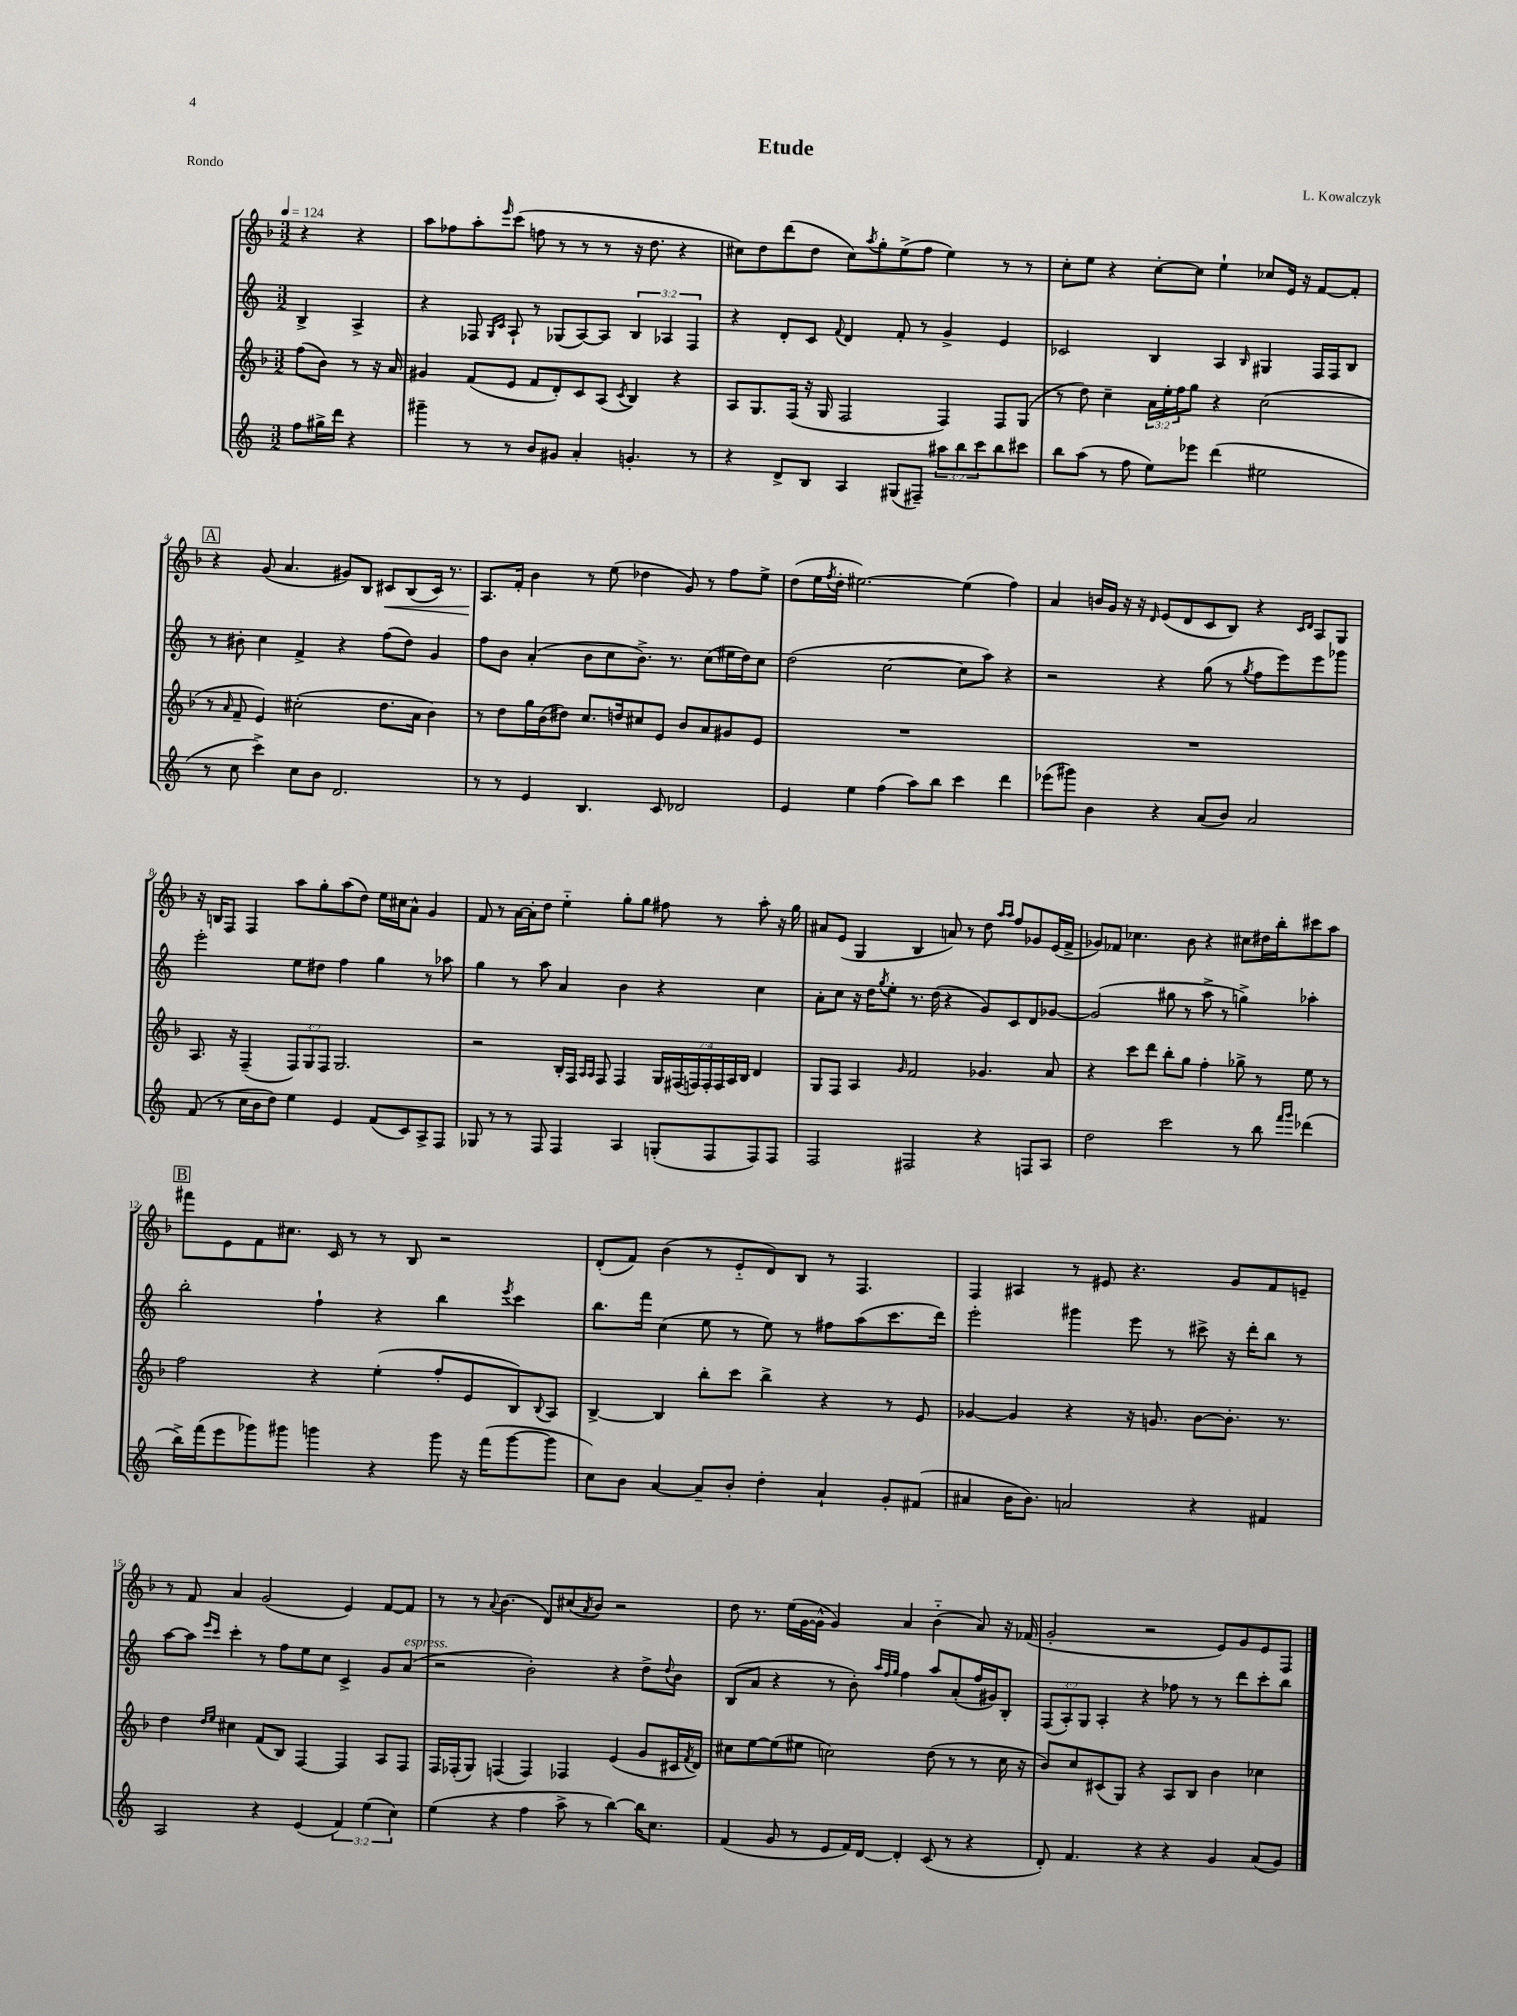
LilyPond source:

\header { title = "Etude" composer = "L. Kowalczyk" piece = "Rondo" }
<<
\new StaffGroup <<
\new Staff = "s0" {
    \clef treble \key f \major \numericTimeSignature \time 3/2 \partial 2 \tempo 4 = 124
    r4 r4 |
    a''8 fes''8 a''8-. \grace { e'''16 } c'''8( f''8 r8 r8 r8 r16 d''8. r4 |
    cis''8) d''8 d'''8( d''8 cis''8) \acciaccatura { a''8 } g''8-. e''8->( f''8 e''4) r8 r8 |
    c''8-. e''8 r4 c''8~-. c''8 e''4-! ces''8 e'16 r16 f'8~ f'8-. |
    \mark \markup { \box "A" } r4 g'8( a'4. gis'8) bes8 cis'8\< bes8( cis'16) r8. |
    a8.\! f'16-. bes'4 r8 e''8( des''4 g'8) r8 f''8 e''8-> |
    d''8( e''16 \acciaccatura { f''8 } d''16-. eis''2.~) eis''4( f''4) |
    a'4 b'16 g'16 r16 r16 \grace { d'16 } e'8( d'8 c'8 bes8) r4 \grace { c'16 d'16 } a8 g8 |
    r16 b16 f8 f4 a''8 g''8-. a''8( d''8) e''16 cis''16 a'8-^ g'4 |
    f'8 r8 a'16~ a'16-. d''8 e''4-_ g''8-. g''8 fis''8 r8 a''8-. r16 g''16 |
    ais'8 e'8( g4 bes4 a'8) r8 d''8 \grace { a''16 a''16 } f''8 ges'8 e'16( f'16-> |
    ges'8) fes'8 ces''4. bes'8 r4 cis''8 dis''16 bes''16-. cis'''8 a''8 |
    \mark \markup { \box "B" } fis'''8 e'8 f'8 cis''8. c'16 r8 r8 bes8 r2 |
    d'8-.( f'8) bes'4( r8 e'8-_ d'8) bes8 r8 f4. |
    f4 ais4 r8 eis'8 r4. g'8 f'8 e'8-- |
    r8 f'8 a'4 g'2( e'4) f'8~ f'8 |
    r8 r8 \appoggiatura { a'8 } bes'4.( d'8) cis''8( \acciaccatura { a'8 } bes'8) r2 |
    d''8 r8. e''16( g'16~ g'16-^ g'4) a'4 bes'4-_( a'8) r16 fes'16( |
    g'2-. r2 e'8) g'8 e'8 f8 \bar "|." |
}
\new Staff = "s1" {
    \clef treble \key c \major \numericTimeSignature \time 3/2 \override Staff.TupletNumber.text = #tuplet-number::calc-fraction-text \partial 2
    b4-> a4-> |
    r4 fes8 \grace { g16 c'16 } a8-! r8 ges8( a8~) a8 \tuplet 3/2 { b4 aes4 fes4 } |
    r4 d'8-. c'8 \appoggiatura { f'8 } d'4 f'8-. r8 g'4-> e'4 |
    ces'2 b4 a4 \grace { b16 } gis4 f16 f16 b8 |
    \mark \markup { \box "A" } r8 bis'8-. c''4 f'4-> r4 f''8( d''8) g'4 |
    f''8 b'8 a'4-.( b'8 c''8 b'8.->) r8. c''8( eis''16 d''16) c''8 |
    d''2( c''2~ c''8 a''8) r4 |
    r2 r4 g''8( r8 \acciaccatura { g''8 } f''8 e'''8) e'''8 ges'''8 |
    e'''2-. e''8 dis''8 f''4 g''4 r8 aes''8 |
    g''4 r8 a''8 a'4 b'4 r4 c''4 |
    a'8-. c''8 r16 d''16 \acciaccatura { g''8 } e''8-. r8. d''16( r4 g'8) c'8 d'8 ges'8~ |
    ges'2( gis''8 r8 a''8-> r8 g''4->) aes''4-. |
    \mark \markup { \box "B" } b''2-. f''4-! r4 b''4 \acciaccatura { e'''8 } c'''4 |
    b''8. f'''16 c''4( e''8 r8 e''8) r8 fis''8 a''8( c'''8. d'''16) |
    e'''2-. gis'''4 e'''8 r8 cis'''8-> r16 d'''16-. b''8 r8 |
    a''8~ a''8 \grace { e'''16 c'''16 } c'''4-. r8 f''8 e''8 c''8 c'4-> g'8 a'8^\markup { \italic "espress." }( |
    r2 b'2-.) r4 d''8-> \appoggiatura { d''8 } b'8 |
    b8( a'8 r4 r8 b'8-.) \grace { a''32 f''32 g''32 } f''4 a''8 a'8-.( f''16 gis'16) b8-. |
    \tuplet 3/2 { f8( a8-.) g8 } a4-. r4 fes''8 r8 r8 d'''8 c'''8-. b''8 \bar "|." |
}
\new Staff = "s2" {
    \clef treble \key f \major \numericTimeSignature \time 3/2 \override Staff.TupletNumber.text = #tuplet-number::calc-fraction-text \partial 2
    f''8( bes'8) r8 r16 a'16 |
    gis'4 f'8( e'8 f'8 d'8-.) c'8 a8( \acciaccatura { c'8 } bes4) r4 |
    a8 g8. f16( r16 g16 f2 f4) f8 g8( |
    r8 d''8) c''4-- \tuplet 3/2 { a'16 e''16-. f''16 } g''8 r4 c''2( |
    \mark \markup { \box "A" } r8 \grace { a'16 } f'8-- e'4) cis''2-.( d''8. a'16 bes'4) |
    r8 d''8 g''16 bes'16( dis''8) c''8. d''16 cis''8 e'8 bes'8 a'8 gis'8 e'8 |
    R1. |
    R1. |
    a8. r16 f4--( \tuplet 3/2 { f8) g8 f8 } g2. |
    r2 bes16-. f16 \grace { a16 a16 } f8 f4 \tuplet 7/4 { g16 fis16( f16) f16-. f16 a16 bes16 } d'4 |
    g8 f8 a4 \grace { g'16 } f'2 ges'4. a'8 |
    r4 c'''8 d'''8 bes''8-. g''8 f''4-. ges''8-> r8 e''8 r8 |
    \mark \markup { \box "B" } f''2 r4 e''4-.( f''8-. e'8 bes8) \appoggiatura { bes8 } a8 |
    bes4~-> bes4 bes''8-. c'''8 bes''4-> r4 r8 e'8 |
    ges'4~ ges'4 r4 r16 g'8. bes'8~ bes'8.-. r8. |
    d''4 \grace { d''16 e''16 } cis''4 f'8( bes8) f4~ f4 a8 f8 |
    f16 fes16-.( g8) f4( f4) fes4 e'4( g'8 cis'16 \acciaccatura { f'8 } d'16) |
    cis''8 e''8~ e''8( eis''8 c''2) d''8( r8 r8 c''16 r16 |
    bes'8) c''8 cis'8( g8) r4 a8 bes8 bes'4 ces''4 \bar "|." |
}
\new Staff = "s3" {
    \clef treble \key c \major \numericTimeSignature \time 3/2 \override Staff.TupletNumber.text = #tuplet-number::calc-fraction-text \partial 2
    f''8 gis''16-> d'''16 r4 |
    gis'''4-- r8 r8 b'8 gis'8 a'4-. g'4.-. r8 |
    r4 d'8-> b8 a4 gis8( fis8--) \tuplet 3/2 { ais''8 b''8 c'''8 } b''8 cis'''8 |
    b''8 a''8( r8 f''8 e''8) ees'''8 d'''4( eis''2 |
    \mark \markup { \box "A" } r8 c''8 c'''4->) c''8 b'8 d'2. |
    r8 r8 e'4 b4. c'8 des'2 |
    e'4 e''4 f''4( a''8) b''8 c'''4 d'''4 |
    ees'''8( gis'''8) b'4 r4 a'8( b'8) a'2 |
    f'8( r8 c''16 b'16 d''8) e''4 e'4 f'8( c'8) a8-> f8 |
    ges8 r8 r8 f8 f4 a4 g8-.( f8 f8) f8 |
    f2 fis2 r4 f8 a8 |
    d''2 c'''2 r8 b''8 \grace { f'''16 g'''16 } des'''4( |
    \mark \markup { \box "B" } b''16->) f'''16( e'''8 ges'''8) gis'''8 g'''4 r4 g'''8 r16 f'''16( g'''8~ g'''8 |
    c''8) b'8 a'4~ a'8-- b'8-. d''4-. a'4-! g'8-. fis'8( |
    ais'4 b'16 b'8.) a'2 r4 fis'4 |
    a2 r4 e'4( \tuplet 3/2 { f'4) e''4( c''4) } |
    e''4( r4 f''4 a''8-> r8 b''4~) b''16 c''8. |
    f'4( g'8 r8 e'8 f'16) d'16~ d'4-. c'8( r8 r4 |
    d'8-.) f'4. r4 r4 g'4 a'8( g'8) \bar "|." |
}
>>
>>
